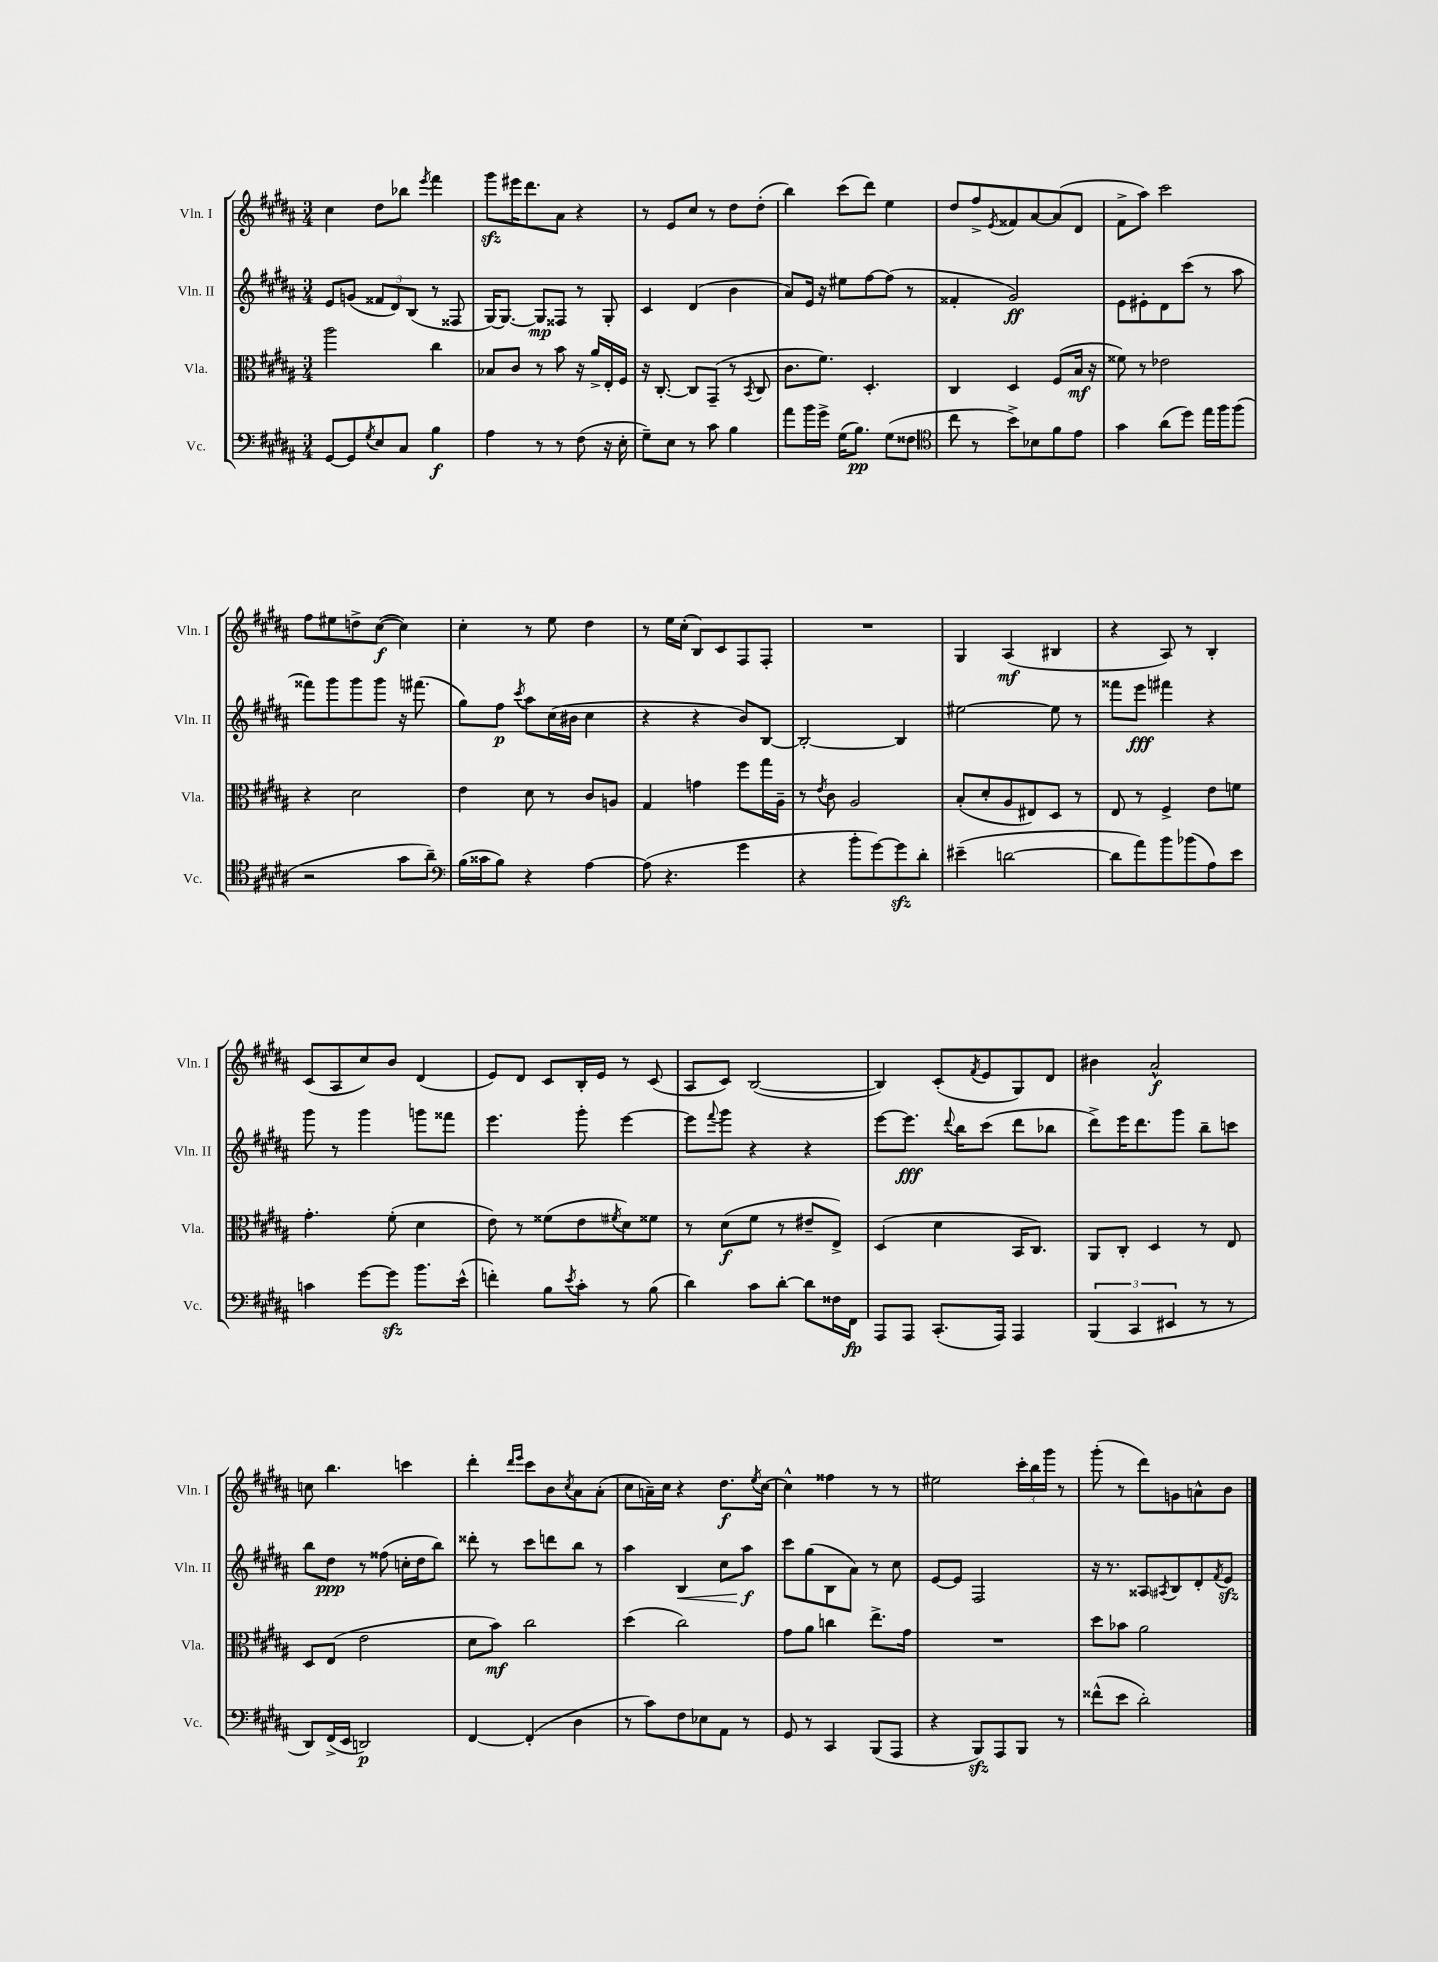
<<
\new StaffGroup <<
\new Staff = "s0" \with { instrumentName = "Vln. I" shortInstrumentName = "Vln. I" } {
    \clef treble \key b \major \numericTimeSignature \time 3/4
    cis''4 dis''8 bes''8 \acciaccatura { e'''8 } fis'''4 |
    gis'''8\sfz eis'''16 dis'''8. ais'8 r4 |
    r8 e'8 cis''8 r8 dis''8 dis''8-.( |
    b''4) cis'''8( dis'''8) e''4 |
    dis''8 fis''8-> \acciaccatura { e'8 } fisis'8 ais'8~ ais'8( dis'8 |
    fis'8-> ais''8) cis'''2 |
    fis''8 eis''8 d''8-> cis''8~\f( cis''4) |
    cis''4-. r8 e''8 dis''4 |
    r8 e''16 cis''16-.( b8) cis'8 fis8 fis8-. |
    R2. |
    gis4 ais4\mf( bis4 |
    r4 ais8) r8 b4-. |
    cis'8( ais8 cis''8) b'8 dis'4( |
    e'8) dis'8 cis'8 b16-. e'16 r8 cis'8( |
    ais8 cis'8) b2~( |
    b4) cis'8-.( \acciaccatura { fis'8 } e'8 gis8) dis'8 |
    bis'4 ais'2-^\f |
    c''8 b''4. c'''4 |
    dis'''4-. \grace { dis'''16 e'''16 } cis'''8 b'8 \acciaccatura { cis''8 } ais'8 ais'8-.( |
    cis''8 a'16--) cis''16 r4 dis''8.\f \acciaccatura { e''8 } cis''16~ |
    cis''4-^ fisis''4 r8 r8 |
    eis''2 \tuplet 3/2 { cis'''16-. b''16 gis'''16 } r8 |
    gis'''8-.( r8 dis'''8) g'8 a'8-^ b'8 \bar "|." |
}
\new Staff = "s1" \with { instrumentName = "Vln. II" shortInstrumentName = "Vln. II" } {
    \clef treble \key b \major \numericTimeSignature \time 3/4
    e'8 g'8( \tuplet 3/2 { fisis'8 dis'8) b8( } r8 fisis8 |
    gis16~) gis8.~ gis8\mp fisis8 r8 gis8-. |
    cis'4 dis'4( b'4 |
    ais'8) e'16 r16 eis''8 fis''8~ fis''8( r8 |
    fisis'4-. gis'2\ff) |
    e'8 eis'8-. dis'8 cis'''8( r8 ais''8 |
    fisis'''8) gis'''8 gis'''8 gis'''8 r16 fis'''8.( |
    gis''8) fis''8\p \acciaccatura { cis'''8 } ais''8 cis''16( bis'16 cis''4 |
    r4 r4 b'8) b8~ |
    b2~-. b4 |
    eis''2~ eis''8 r8 |
    fisis'''8 e'''8\fff fis'''4 r4 |
    gis'''8 r8 gis'''4 g'''8 fisis'''8 |
    e'''4. gis'''8-. e'''4~ |
    e'''8 \appoggiatura { fis'''8 } gis'''8 r4 r4 |
    e'''8~ e'''8.\fff \appoggiatura { dis'''8 } b''16 cis'''8( dis'''8 bes''8 |
    dis'''8->) e'''16 dis'''8. gis'''8 b''8-- c'''8 |
    b''8 dis''8\ppp r8 fisis''8( c''16-. dis''16 b''8) |
    disis'''8-. r8 cis'''8 d'''8 b''8 r8 |
    ais''4 b4\< cis''8 ais''8\f\! |
    cis'''8 gis''8( b8 ais'8) r8 cis''8 |
    e'8~ e'8 fis2 |
    r16 r8. aisis8 \acciaccatura { ais8 } b8 dis'8-. \acciaccatura { fis'8 } e'8\sfz \bar "|." |
}
\new Staff = "s2" \with { instrumentName = "Vla." shortInstrumentName = "Vla." } {
    \clef alto \key b \major \numericTimeSignature \time 3/4
    ais''2 cis''4 |
    bes8 cis'8 r8 b'8 r16 ais'16-> e16-. fis16 |
    r16 cis8.~-. cis8 gis,8--( r8 \acciaccatura { b,8 } cis8 |
    cis'8. fis'8.) dis4.-. |
    cis4 dis4 fis8( b16\mf r16 |
    fisis'8) r8 ees'2 |
    r4 dis'2 |
    e'4 dis'8 r8 cis'8 a8 |
    gis4 g'4 fis''8 gis''16 ais16-- |
    r8 \acciaccatura { e'8 } cis'8 ais2 |
    b8-.( dis'8-. ais8 eis8) dis8 r8 |
    e8 r8 fis4-> e'8 f'8 |
    gis'4.-. fis'8-.( dis'4 |
    e'8) r8 fisis'8( e'8 \acciaccatura { fis'8 } dis'8) fisis'8 |
    r8 dis'8\f( fis'8 r8 eis'8-- e8->) |
    dis4( dis'4 b,16 cis8.) |
    ais,8 cis8-. dis4 r8 e8 |
    dis8 e8( e'2 |
    dis'8 b'8\mf) cis''2 |
    dis''4( cis''2) |
    gis'8 ais'8 c''4 e''8.-> gis'16 |
    R2. |
    dis''8 bes'8 ais'2 \bar "|." |
}
\new Staff = "s3" \with { instrumentName = "Vc." shortInstrumentName = "Vc." } {
    \clef bass \key b \major \numericTimeSignature \time 3/4
    gis,8~ gis,8 \acciaccatura { gis8 } e8 cis8 b4\f |
    ais4 r8 r8 fis8( r16 e16-. |
    gis8--) e8 r8 cis'8 b4 |
    ais'8 b'16 gis'16-> gis16( b8.\pp) gis8( fisis8 |
    \clef tenor cis''8 r8 b'8->) bes8 fis'8 e'8 |
    gis'4 ais'8( dis''8) e''16 fis''16 fis''8( |
    r2 gis'8 ais'8--) |
    \clef bass b16( cisis'16 b8) r4 ais4~ |
    ais8( r4. gis'4 |
    r4 b'8-. gis'8~) gis'8\sfz dis'8-. |
    eis'4--( d'2~ |
    d'8 ais'8) b'8 bes'8( ais8) e'8 |
    c'4 gis'8~ gis'8\sfz b'8. e'16-^( |
    f'4-.) b8 \acciaccatura { e'8 } cis'8-. r8 b8( |
    dis'4) cis'8 dis'8~-. dis'8 fisis16 fis,16\fp |
    ais,,8 ais,,8 cis,8.-.( ais,,16) ais,,4 |
    \tuplet 3/2 { b,,4( cis,4 eis,4 } r8 r8 |
    dis,8) fis,16->( e,16 d,2\p) |
    fis,4~ fis,4-.( dis4 |
    r8 cis'8) fis8 ees8 ais,8 r8 |
    gis,8 r8 cis,4 b,,8( ais,,8 |
    r4 b,,8\sfz) ais,,8 b,,8 r8 |
    fisis'8-^( e'8 dis'2-.) \bar "|." |
}
>>
>>
\layout { \context { \Score \remove "Bar_number_engraver" } }
